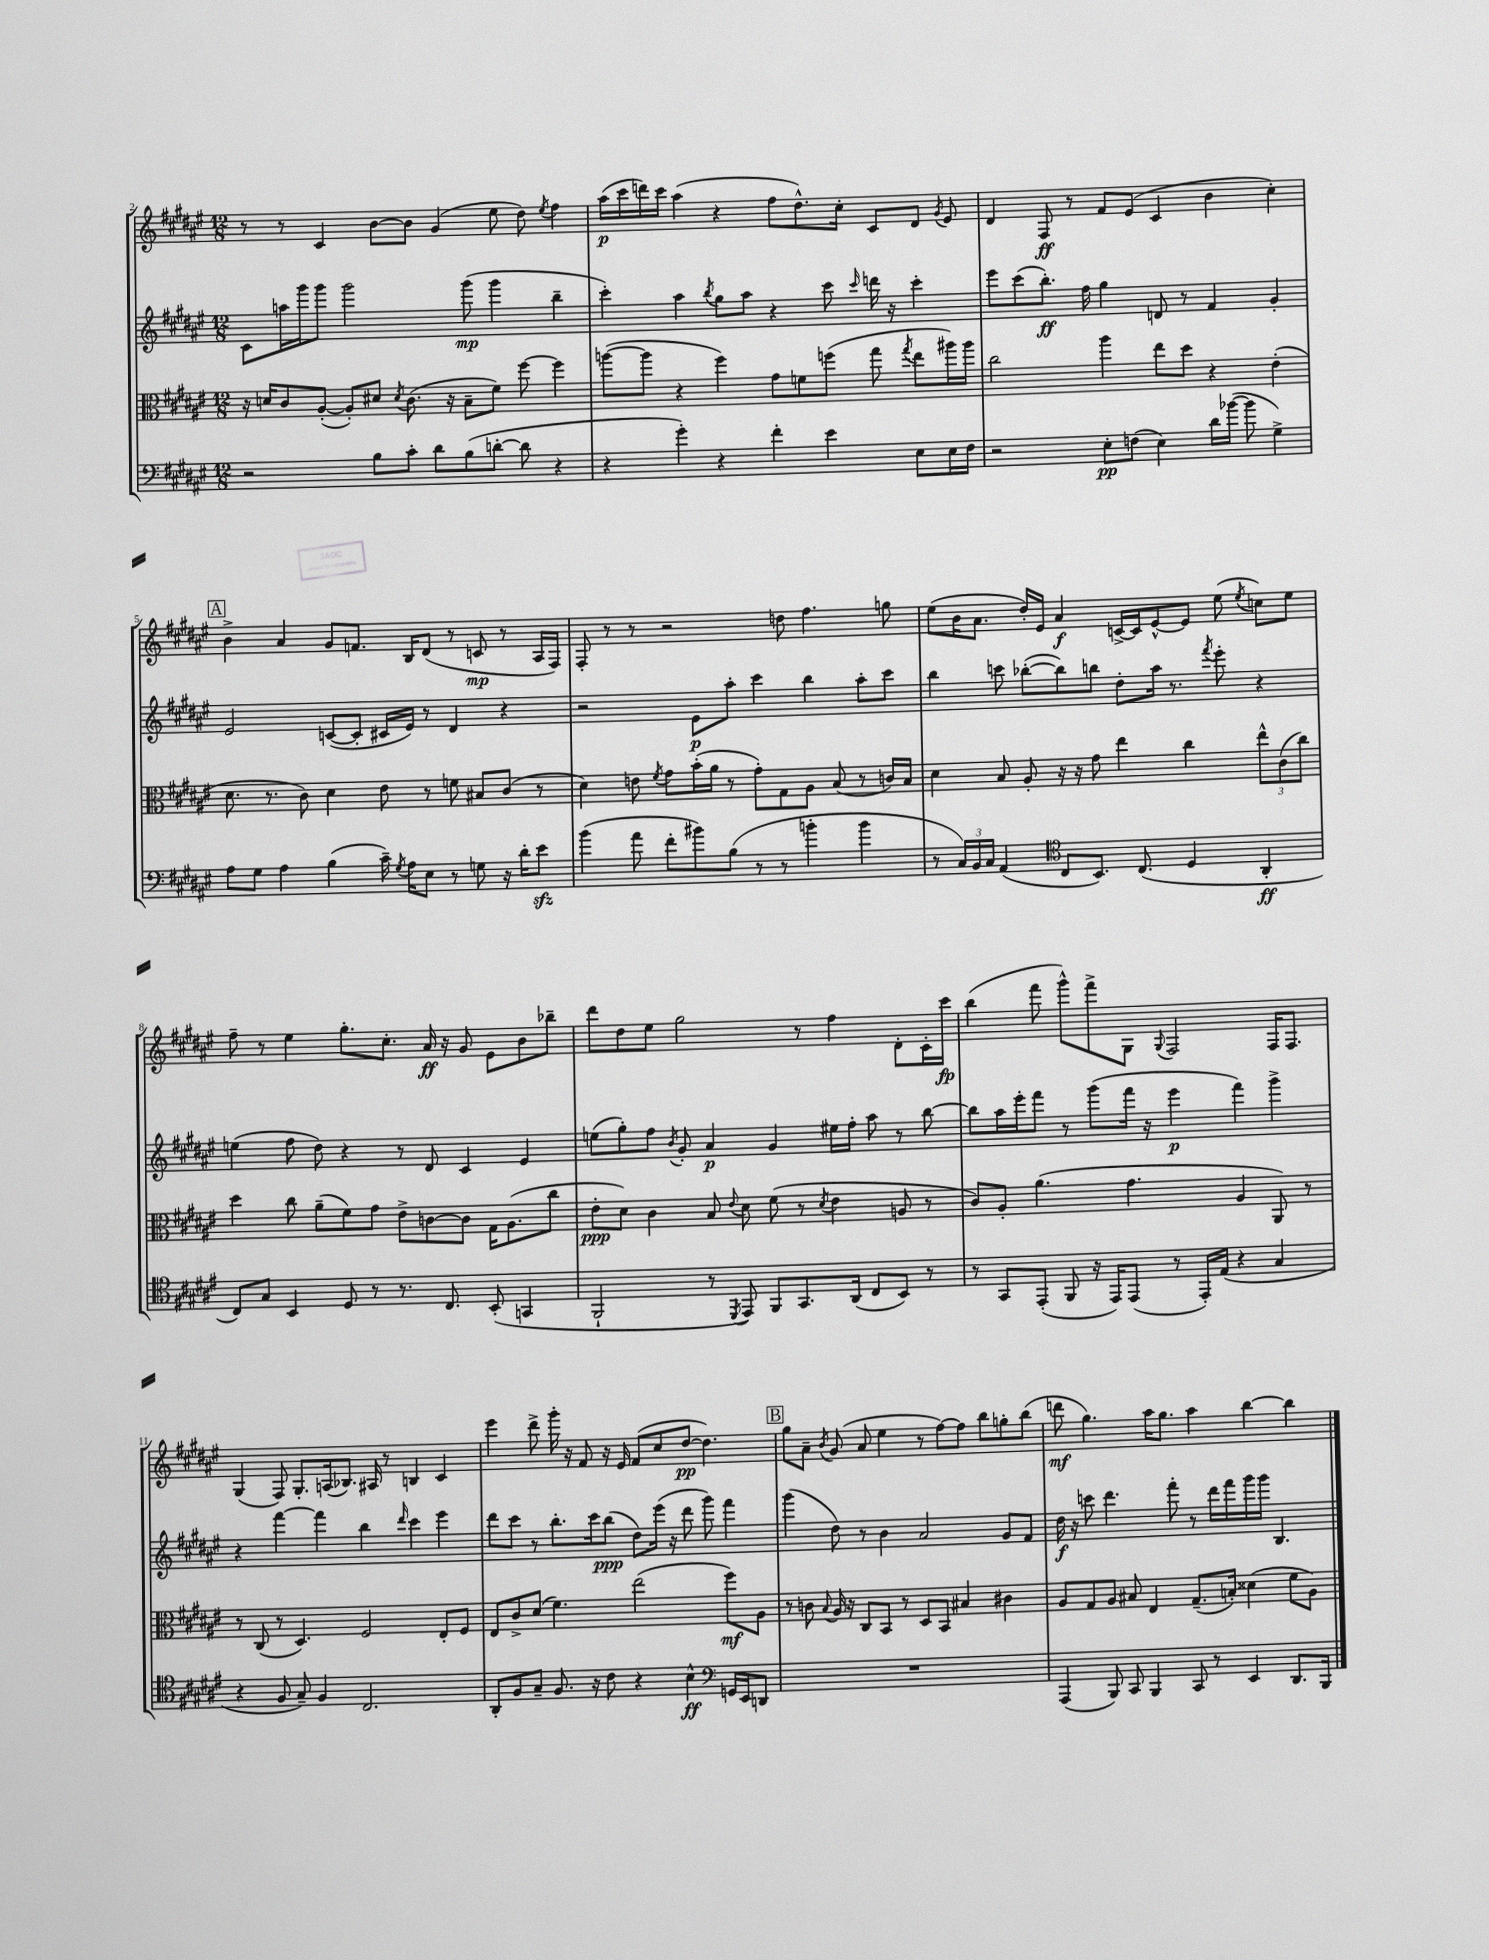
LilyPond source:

<<
\new StaffGroup <<
\new Staff = "s0" {
    \clef treble \key fis \major \numericTimeSignature \time 12/8
    \autoBeamOff r8 r8 cis'4 b'8[~ b'8] gis'4( eis''8 dis''8) \acciaccatura { eis''8 } fis''4 |
    ais''16[\p( cis'''16 d'''16) cis'''16] ais''4( r4 fis''8[ dis''8.-^) cis''16]-. cis'8[ dis'8] \acciaccatura { gis'8 } eis'8 |
    dis'4 fis8\ff r8 fis'8[ eis'8]( cis'4 b'4 cis''4-.) |
    \mark \markup { \box "A" } b'4-> ais'4 gis'8[ f'8.] b16[ dis'8]( r8 c'8\mp r8 ais16[ fis16]) |
    fis8-. r8 r8 r2 d''8 fis''4. g''8 |
    eis''8[( b'16 ais'8.] dis''16[-.) eis'16] ais'4\f c'16[~-> c'16 eis'8~-^ eis'8] eis''8( \acciaccatura { eis''8 } c''8[) eis''8] |
    fis''8-- r8 eis''4 gis''8.[-. cis''8.]-. ais'16\ff r16 gis'8 eis'8[ b'8 bes''8]-- |
    dis'''8[ dis''8 eis''8] gis''2 r8 fis''4 dis'8[-. cis'16-. cis'''16]\fp |
    b''4( fis'''8 gis'''8[-^) fis'''8-> gis8] \appoggiatura { gis8 } fis2 fis16[ fis8.] |
    gis4( fis8) gis8.[-. a16( bes8.]) ais16 r8 b4 cis'4 |
    eis'''4 dis'''8-> gis'''16-. r16 fis'8 r16 eis'16 fis'8[( cis''8 dis''8]~\pp dis''4.) |
    \mark \markup { \box "B" } gis''8[ ais'8]-- \acciaccatura { b'8 } gis'8( ais'8 eis''4 r8 fis''8[~) fis''8] b''8[ g''8-. b''8]( |
    d'''8\mf gis''4.) ais''16[ gis''8.] ais''4 b''4~ b''4 \bar "|." |
}
\new Staff = "s1" {
    \clef treble \key fis \major \numericTimeSignature \time 12/8
    \autoBeamOff cis'8[ a''16 gis'''16 gis'''8] gis'''2 gis'''8\mp( gis'''4 b''4-- |
    cis'''4-.) ais''4 \acciaccatura { b''8 } gis''8[ ais''8] r4 cis'''8 \grace { cis'''16 } d'''16 r16 cis'''4-. |
    eis'''8[ cis'''8( b''8.]-.\ff) fis''16 gis''4 d'8 r8 fis'4 gis'4-. |
    \mark \markup { \box "A" } eis'2 c'8[~( c'8]-. cis'16[ eis'16]) r8 dis'4 r4 |
    r2 eis'8[\p ais''8]-. cis'''4 b''4 ais''8[-. cis'''8] |
    b''4 c'''8 bes''8[~-.( bes''8) b''8] dis''8[-. ais''16] r8. \acciaccatura { fis'''8 } eis'''8-. r4 |
    e''4( fis''8 dis''8) r4 r8 dis'8 cis'4 eis'4 |
    e''8[( gis''8-.) fis''8] \acciaccatura { b'8 } gis'8-. ais'4\p gis'4 eis''16[ fis''16]-. ais''8 r8 b''8~ |
    b''8[ ais''16 eis'''16-. fis'''8] r8 gis'''8[( fis'''16] r16 eis'''4\p fis'''4) gis'''4-> |
    r4 fis'''4~ fis'''4 b''4 \grace { dis'''16 } cis'''4 eis'''4 |
    dis'''8[ cis'''8] r8 b''8.[-. cis'''16 b''8]\ppp( dis''8[) eis'''16]( r16 dis'''8 gis'''8) fis'''4 |
    \mark \markup { \box "B" } gis'''4( dis''8) r8 b'4 ais'2 gis'8[ fis'8] |
    dis''16\f r16 c'''8 dis'''4. fis'''8-. r8 dis'''16[ fis'''16 gis'''16 gis'''16] b4. \bar "|." |
}
\new Staff = "s2" {
    \clef alto \key fis \major \numericTimeSignature \time 12/8
    \autoBeamOff r16 d'16[ cis'8 ais8]~-.( ais8[-.) dis'8] \acciaccatura { dis'8 } cis'8.( r16 b8[-- fis'8]) fis''8~ fis''4 |
    a''8[~( a''8] r4 fis''4) gis'8[ f'8 f''8]( gis''8 \acciaccatura { gis''8 } eis''8[ ais''16) ais''16] |
    cis''2 ais''4 eis''8[ dis''8] r4 eis'4-.( |
    \mark \markup { \box "A" } dis'8. r8. cis'8) dis'4 eis'8 r8 f'8 bis8[ cis'8]( r8 |
    dis'4) e'8 \acciaccatura { fis'8 } gis'8[ b'16-.( ais'16] r8 gis'8[-.) gis8 ais8] b8( r8 c'16[) b16] |
    dis'4 b8 ais8-. r16 r16 gis'8 eis''4 cis''4 \tuplet 3/2 { eis''8[-^ cis'8( cis''8]) } |
    dis''4 cis''8 ais'8[--( fis'8) gis'8] eis'8[-> c'8~ c'8] gis16[ ais8.( cis''8] |
    eis'8[-.\ppp dis'8]) cis'4 b8 \appoggiatura { eis'8 } dis'8 fis'8( r8 \acciaccatura { dis'8 } eis'4 a8 r8 |
    cis'8[) ais8]-. ais'4.( gis'4. ais4 ais,8) r8 |
    r8 cis8( r8 dis4.) fis2 eis8[-. fis8] |
    eis8[ cis'8-> dis'8]( fis'4.) eis''2( fis''8[\mf) ais8] |
    \mark \markup { \box "B" } r8 c'8 \appoggiatura { b8 } ais16 r16 cis8[ b,8] r8 dis8[ b,8] bis4 cis'4 |
    ais8[ gis8 ais8] bis8 eis4 gis8.[--( b16]-.) disis'4( fis'8[ ais8]) \bar "|." |
}
\new Staff = "s3" {
    \clef bass \key fis \major \numericTimeSignature \time 12/8
    \autoBeamOff r2 b8[ cis'8]-. dis'8[ b8( d'8]~-. d'8 r4 |
    r4 gis'4-.) r4 fis'4-. eis'4 eis8[ eis16 fis16] |
    r2 eis8[-.\pp f8]( eis4) dis'16[ bes'16]~( bes'8 gis4->) |
    \mark \markup { \box "A" } ais8[ gis8] ais4 b4( cis'16--) \acciaccatura { gis8 } ais16[ eis8] r8 g8 r16 dis'16[-. eis'8]\sfz |
    b'4( ais'8 fis'8[-. bis'8) b8]( r8 r8 b'4-. b'4 |
    r8 \tuplet 3/2 { cis16[) b,16 cis16] } ais,4( \clef tenor cis8[ b,8.]) cis8.( dis4 ais,4-.\ff |
    cis8[) gis8] b,4 dis8 r8 r8. cis8. b,8-.( g,4 |
    fis,2-! r8 \acciaccatura { dis,8 } eis,8) fis,8[ gis,8. ais,16]( cis8[ b,8]) r8 |
    r8 gis,8[ eis,8]-.( fis,8 r16 eis,16[) eis,8]( r8 eis,16[-.) eis16]( r4 gis4 |
    r4 fis8 gis8--) fis4 cis2. |
    ais,8[-. fis8 gis8]-- fis8. r16 cis'8 r4 b4-^\ff \clef bass g,16[ eis,16 d,8] |
    \mark \markup { \box "B" } R1. |
    ais,,4( b,,8) cis,8 b,,4 cis,8 r8 eis,4 dis,8.[ b,,16] \bar "|." |
}
>>
>>
\layout { \context { \Score currentBarNumber = #2 } }
